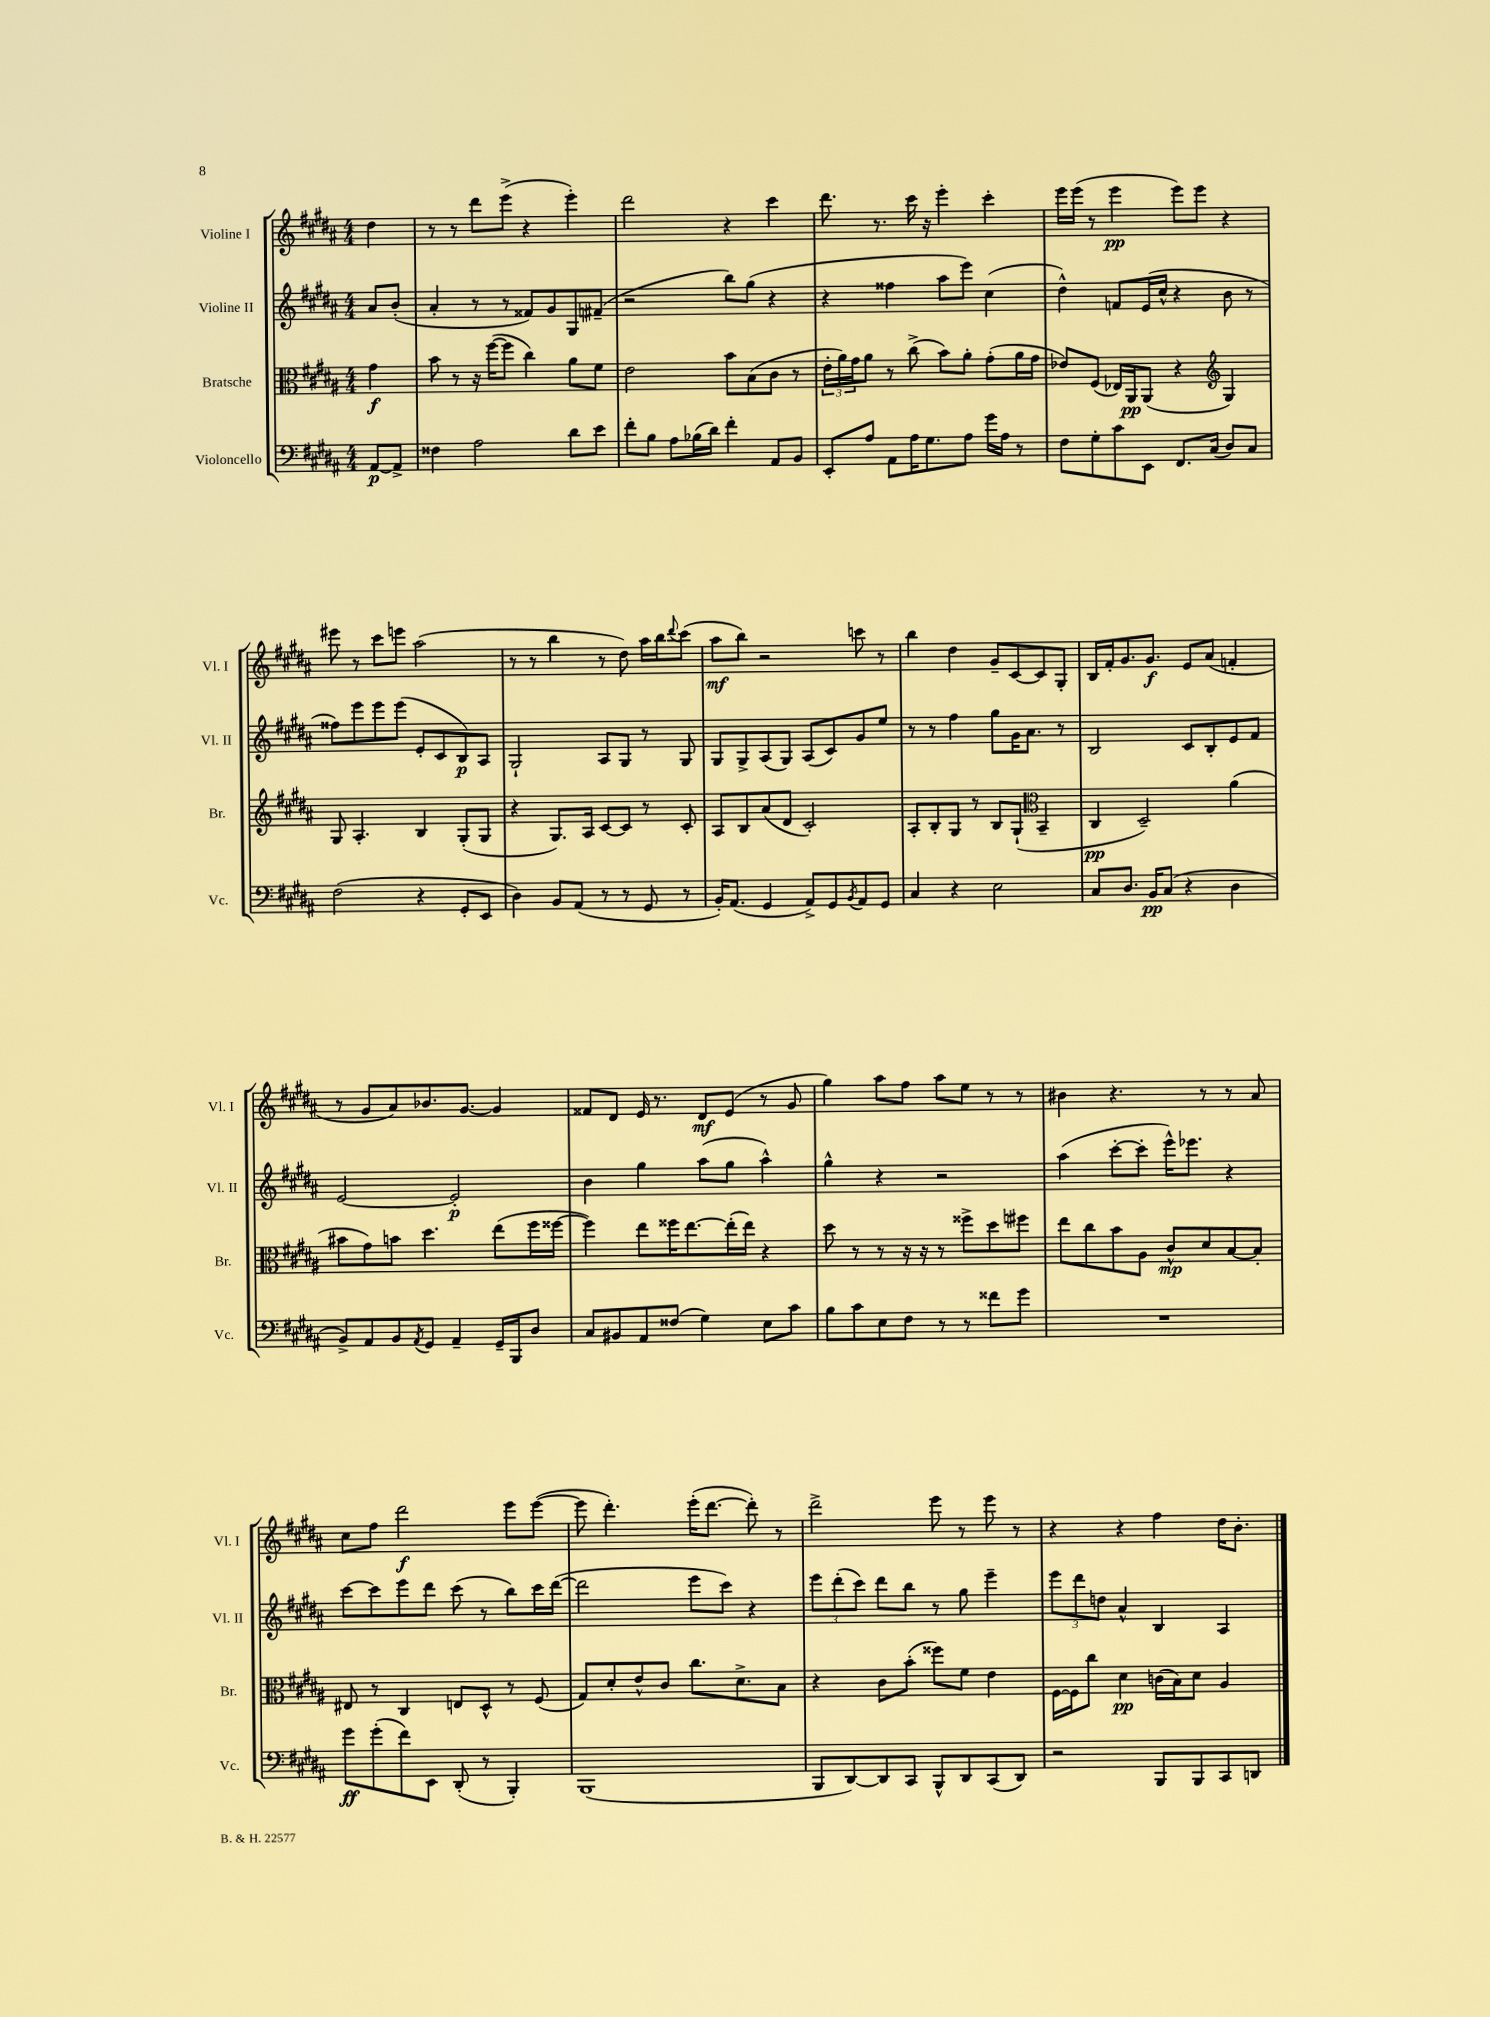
<<
\new StaffGroup <<
\new Staff = "s0" \with { instrumentName = "Violine I" shortInstrumentName = "Vl. I" } {
    \clef treble \key b \major \numericTimeSignature \time 4/4 \partial 4
    dis''4 |
    r8 r8 dis'''8 e'''8->( r4 e'''4-.) |
    dis'''2 r4 cis'''4 |
    dis'''8. r8. cis'''16 r16 e'''4-. cis'''4-. |
    e'''16 e'''16( r8 e'''4\pp e'''8) e'''8 r4 |
    eis'''8 r8 cis'''8 e'''8 ais''2( |
    r8 r8 b''4 r8 dis''8) ais''16 b''16 \appoggiatura { dis'''8 } cis'''8( |
    ais''8\mf b''8) r2 c'''8 r8 |
    b''4 dis''4 gis'8-- cis'8~ cis'8 gis8-. |
    b16 fis'16-. gis'8. gis'8.\f e'8 ais'8( f'4-. |
    r8 gis'8 ais'8) bes'8. gis'8.~ gis'4 |
    fisis'8 dis'8 e'16 r8. dis'8\mf e'8( r8 gis'8 |
    gis''4) ais''8 fis''8 ais''8 e''8 r8 r8 |
    bis'4 r4. r8 r8 ais'8 |
    cis''8 fis''8 dis'''2\f e'''8 e'''8~( |
    e'''8 dis'''4.-.) e'''16-.( dis'''8.~ dis'''8-.) r8 |
    dis'''2-> e'''8 r8 e'''8 r8 |
    r4 r4 fis''4 dis''16 b'8.-. \bar "|." |
}
\new Staff = "s1" \with { instrumentName = "Violine II" shortInstrumentName = "Vl. II" } {
    \clef treble \key b \major \numericTimeSignature \time 4/4 \partial 4
    ais'8 b'8-.( |
    ais'4-. r8 r8 fisis'8) gis'8 gis8 fis'8--( |
    r2 b''8) gis''8( r4 |
    r4 fisis''4 ais''8 e'''8) cis''4( |
    dis''4-^) f'8 e'16( cis''16-^ r4 b'8 r8 |
    fisis''8) e'''8 e'''8 e'''8( e'8-. cis'8 b8\p) ais8 |
    gis2-! ais8 gis8 r8 gis8 |
    gis8 gis8-> ais8( gis8) ais8( cis'8) gis'8 e''8 |
    r8 r8 fis''4 gis''8 gis'16 ais'8. r8 |
    b2 cis'8 b8-. e'8 fis'8 |
    e'2~ e'2-.\p |
    b'4 gis''4 ais''8( gis''8 ais''4-^) |
    gis''4-^ r4 r2 |
    ais''4( cis'''8~-. cis'''8-. e'''16-^) ees'''8. r4 |
    cis'''8~ cis'''8 e'''8 dis'''8 cis'''8( r8 b''8) cis'''16 dis'''16~( |
    dis'''2 e'''8 cis'''8) r4 |
    \tuplet 3/2 { e'''8 dis'''8-.( cis'''8) } dis'''8 b''8 r8 gis''8 e'''4-- |
    \tuplet 3/2 { e'''8 dis'''8 d''8 } ais'4-^ b4 ais4 \bar "|." |
}
\new Staff = "s2" \with { instrumentName = "Bratsche" shortInstrumentName = "Br." } {
    \clef alto \key b \major \numericTimeSignature \time 4/4 \partial 4
    gis'4\f |
    b'8 r8 r16 fis''16~( fis''8 cis''4) ais'8 fis'8 |
    e'2 b'8 b8( cis'8 r8 |
    \tuplet 3/2 { e'16-. ais'16) gis'16 } ais'8 r8 cis''8->( b'8) ais'8-. gis'8-.( ais'16 gis'16 |
    ees'8) fis8( ees16) ais,16\pp ais,8( r4 \clef treble gis4) |
    gis8 ais4.-. b4 gis8-.( gis8 |
    r4 gis8.) ais16 cis'8~ cis'8 r8 cis'8-. |
    ais8 b8 ais'8( dis'8 cis'2-.) |
    ais8-. b8-. gis8 r8 b8 gis8-!( \clef alto b,4-- |
    cis4\pp dis2--) ais'4( |
    bis'8 gis'8) b'8 dis''4. e''8( fis''16 fisis''16~ |
    fisis''4) e''8 fisis''16 e''8.~ e''16-.( e''16) r4 |
    dis''8 r8 r8 r16 r16 r8 fisis''8-> dis''8 fis''8 |
    e''8 cis''8 b'8 ais8 cis'8-^\mp dis'8 b8~ b8-. |
    eis8 r8 cis4 e8 dis8-^ r8 fis8( |
    gis8) dis'8-. e'8-^ cis'8 cis''8. dis'8.-> b8 |
    r4 cis'8 b'8-.( fisis''8) fis'8 e'4 |
    fis16~ fis16 cis''8 dis'4\pp c'16( b16) dis'8 ais4 \bar "|." |
}
\new Staff = "s3" \with { instrumentName = "Violoncello" shortInstrumentName = "Vc." } {
    \clef bass \key b \major \numericTimeSignature \time 4/4 \partial 4
    ais,8~\p ais,8-> |
    fisis4 ais2 dis'8 e'8 |
    fis'8-. b8 ais8 bes16( dis'16) fis'4-. ais,8 b,8 |
    e,8-. ais8 ais,8 ais16 gis8. ais8 gis'16 ais16 r8 |
    fis8 gis8-. cis'8 e,8 fis,8. cis16( dis8) cis8 |
    fis2( r4 gis,8-. e,8 |
    dis4) b,8 ais,8( r8 r8 gis,8 r8 |
    b,16-.) ais,8.( gis,4 ais,8->) gis,8 \acciaccatura { b,8 } ais,8 gis,8 |
    cis4 r4 e2 |
    cis8 dis8. b,16\pp cis8( r4 dis4 |
    b,8->) ais,8 b,8 \acciaccatura { ais,8 } gis,8 ais,4-- gis,16-- b,,16 dis8 |
    cis8 bis,8 ais,8 fisis8( gis4) e8 cis'8 |
    b8 cis'8 e8 fis8 r8 r8 fisis'8 gis'8 |
    R1 |
    gis'8\ff gis'8-.( fis'8) e,8 dis,8-.( r8 b,,4-.) |
    b,,1( |
    b,,8 dis,8~) dis,8 cis,8 b,,8-^ dis,8 cis,8( dis,8) |
    r2 b,,8 b,,8 cis,8 d,8 \bar "|." |
}
>>
>>
\layout { \context { \Score \remove "Bar_number_engraver" } }
